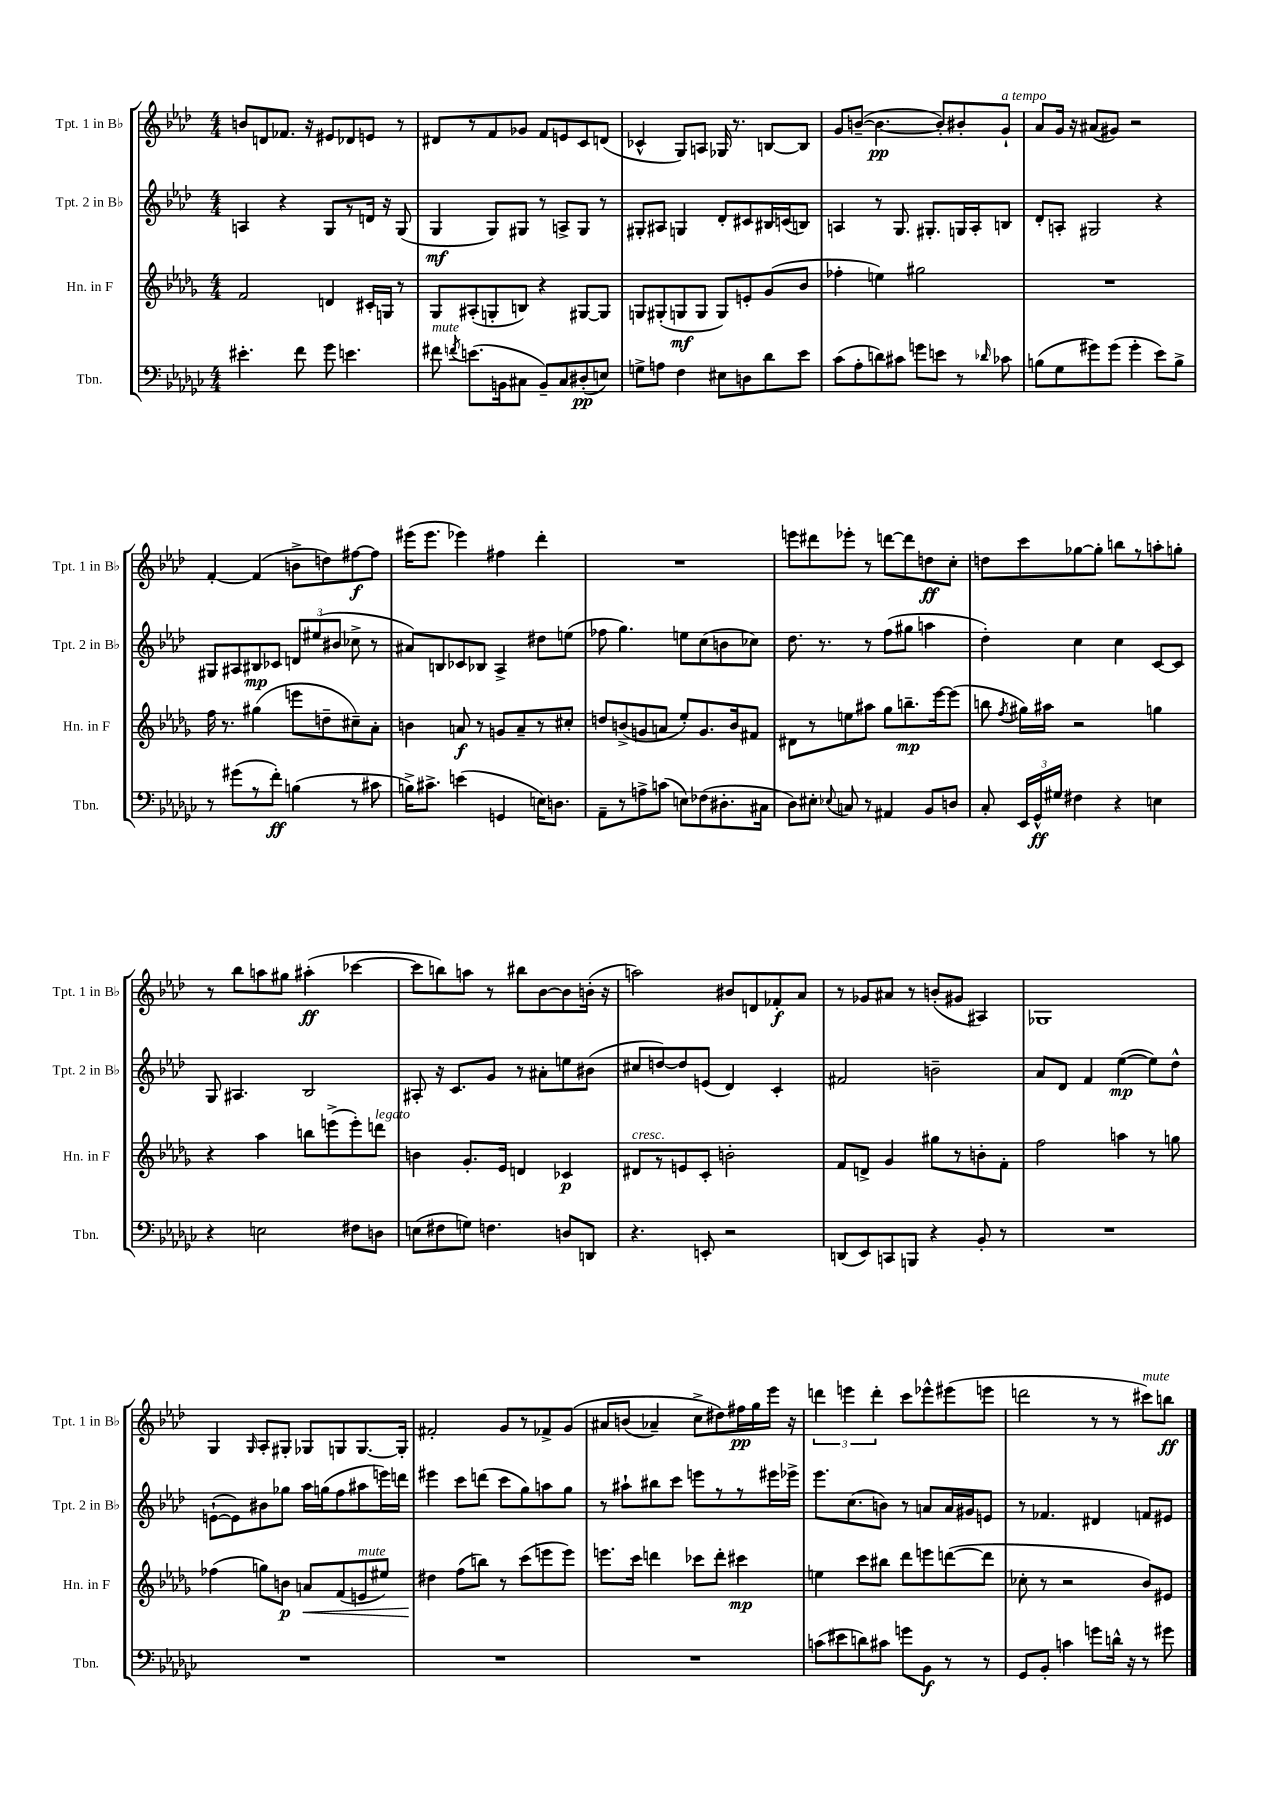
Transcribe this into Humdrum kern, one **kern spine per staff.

**kern	**kern	**kern	**kern
*staff4	*staff3	*staff2	*staff1
*clefF4	*clefG2	*clefG2	*clefG2
*k[b-e-a-d-g-c-]	*k[b-e-a-d-g-]	*k[b-e-a-d-]	*k[b-e-a-d-]
*M4/4	*M4/4	*M4/4	*M4/4
4.e#'	2f	4A	8b
.	.	.	8d
.	.	4r	8.f-
8f	.	.	.
.	.	.	16r
8g-	4d	8G	8e#
4.e	.	8r	8d-
.	16c#'	16d	8e
.	16G	16r	.
.	8r	(8G	8r
=	=	=	=
8f#	8G-	4G	8d#
8qf	.	.	.
(8.e	(8A#'	.	8r
.	8G'	8G)	8f
16BB	.	.	.
8C#	8B)	8G#	8g-
8BB~)	4r	8r	8f
8C#	.	8A^	8e
(8D#'	[8G#	8G#	8c
8E)	8G#]	8r	(8d
=	=	=	=
8G^	8G	8G#'	4c-^^
8A	(8G#'	8A#	.
4F	8G	4G	8G)
.	8G	.	8A
8E#	8G)	8d-'	16G-
.	.	.	8.r
8D	8e'	8c#	.
8d-	(8g-	16B#	[8B
.	.	(16c	.
8e-	8b-	8B)	8B]
=	=	=	=
(8c-	4ff-'	4A	8g
8A-'	.	.	([8b~
8d)	4ee)	8r	4.b_
8c#	.	8.G	.
8g	2gg#	.	.
.	.	8.G#'	.
8e	.	.	8b'])
8r	.	16G	8b#'
.	.	16A'	.
16qqd-	.	.	.
8c-	.	8B	8g`
=	=	=	=
(8B	1r	8d-'	8a-
8G-	.	8A'	16g
.	.	.	16r
8g#)	.	2G#	(8a#
(8g#	.	.	8g#)
4g#'	.	.	2r
8e-)	.	4r	.
8B^	.	.	.
=	=	=	=
8r	16ff	8G#	[4f'
.	8.r	.	.
(8g#	.	8A#	.
8r	(4gg#	8B#	(4f]
8f')	.	8c-	.
(4B	8eee	12d	8b^
.	.	(12ee#	.
.	8dd~	.	8dd)
.	.	12b#	.
8r	8cc#~)	8cc-^	[8ff#
8c#	8a-'	8r	8ff#]
=	=	=	=
16B^)	4b	8a#)	(16eee#
8.c#^	.	.	8.eee#
.	.	8B	.
(4e	8a	8c-	4eee-)
.	8r	8B-	.
4GG	8g	4A-^	4ff#
.	8a~	.	.
16E)	8r	8dd#	4ddd-'
8.D	.	.	.
.	8cc#'	(8ee	.
=	=	=	=
8AA-~	8dd	8ff-	1r
8r	(8b^	4.gg)	.
8A^	8g	.	.
(8c	8a	.	.
8E)	8ee-')	8ee	.
(8F-	8.g	(8cc	.
8.D#'	.	8b	.
.	16b	.	.
.	8f#	8cc-)	.
16C#	.	.	.
=	=	=	=
8D-)	8d#	8.dd-	8eee
8E#'	8r	.	8ddd#
.	.	8.r	.
8qqE-	.	.	.
8C	8ee	.	8eee-'
8r	8aa#	8r	8r
4AA#	8gg-	(8ff	[8ddd
.	8.bb~	8gg#	8ddd]
8BB-	.	4aa	8dd
.	[16eee-	.	.
8D	(8eee-]	.	8cc'
=	=	=	=
8C-'	8bb	4dd-')	8dd
.	8qff	.	.
24EE-	16gg#)	.	8ccc
24GG-^^	.	.	.
.	16aa#	.	.
24G#	.	.	.
4F#	2r	4cc	[8gg-
.	.	.	8gg-']
4r	.	4cc	8bb
.	.	.	8r
4E	4gg	[8c	8aa'
.	.	8c]	8gg'
=	=	=	=
4r	4r	8G	8r
.	.	4.A#	8bb-
2E	4aa-	.	8aa
.	.	.	8gg#
.	8bb	2B-	(4aa#'
.	(8eee^	.	.
8F#	8eee')	.	[4ccc-
8D	8ddd	.	.
=	=	=	=
(8E	4b	8A#'	8ccc-]
8F#	.	16r	8bb)
.	.	8.c	.
8G)	8.g-'	.	8aa
4.F	.	8g	8r
.	16e-	.	.
.	4d	8r	8bb#
.	.	8a#'	[8b-
8D	4c-	8ee	8b-]
8DD	.	(8b#	(16b'
.	.	.	16r
=	=	=	=
4.r	8d#	8cc#	2aa)
.	8r	[8dd)	.
.	8e	8dd]	.
8EE'	8c'	(8e	.
2r	2b'	4d-)	8b#
.	.	.	8d
.	.	4c'	8f-'
.	.	.	8a-
=	=	=	=
(8DD	8f	2f#	8r
8EE-)	8d^	.	8g-
8CC	4g-	.	8a#
8BBB	.	.	8r
4r	8gg#	2b~	(8b'
.	8r	.	8g#
8BB-'	8b'	.	4A#)
8r	8f'	.	.
=	=	=	=
1r	2ff	8a-	1G-
.	.	8d-	.
.	.	4f	.
.	4aa	([4ee-	.
.	8r	8ee-])	.
.	8gg	8dd-^^	.
=	=	=	=
1r	(4ff-	([8e`	4G
.	.	8e])	.
.	.	.	16qqG
.	8gg)	8b#	8A-'
.	8b	8gg-	8G#'
.	8a	16aa-	8G-
.	.	(16gg	.
.	(8f	8ff	8G
.	8e	8aa#	[8.G
.	8ee#)	16eee)	.
.	.	16ddd	16G']
=	=	=	=
1r	4dd#	4eee#	2f#'
.	(8ff	8ccc	.
.	8bb)	(8ddd	.
.	8r	8ccc	8g
.	(8ccc	8gg)	8r
.	8eee	8aa	8f-^
.	8eee)	8gg	&(8g
=	=	=	=
1r	8.eee	8r	8a#
.	.	8aa#`	(8b
.	16ccc	.	.
.	4ddd	8bb#	4a-~)
.	.	8ccc	.
.	8ccc-	8eee	8cc^
.	8ddd'	8r	8dd#&)
.	4ccc#	8r	16ff#
.	.	.	16gg
.	.	16eee#	16eee-
.	.	16eee-^	16r
=	=	=	=
(8c	4ee	8.eee-	6ddd
8e#	.	.	.
.	.	.	6eee
.	.	(8.cc	.
8d)	8ccc	.	.
.	.	.	6ddd'
8c#	8bb#	8b)	.
8g	8ddd-	8r	8ccc
8BB-	8eee	8a	8eee-^^
8r	([8ddd	16a	(8eee#
.	.	16g#	.
8r	8ddd]	8e	8eee
=	=	=	=
8GG-	8cc-'	8r	2ddd
8BB-'	8r	4.f-	.
4c	2r	.	.
8g	.	4d#	8r
16d^^	.	.	8r
16r	.	.	.
8r	8b-)	8f	8ccc#)
8g#	8e#	8e#	8bb
==	==	==	==
*-	*-	*-	*-
